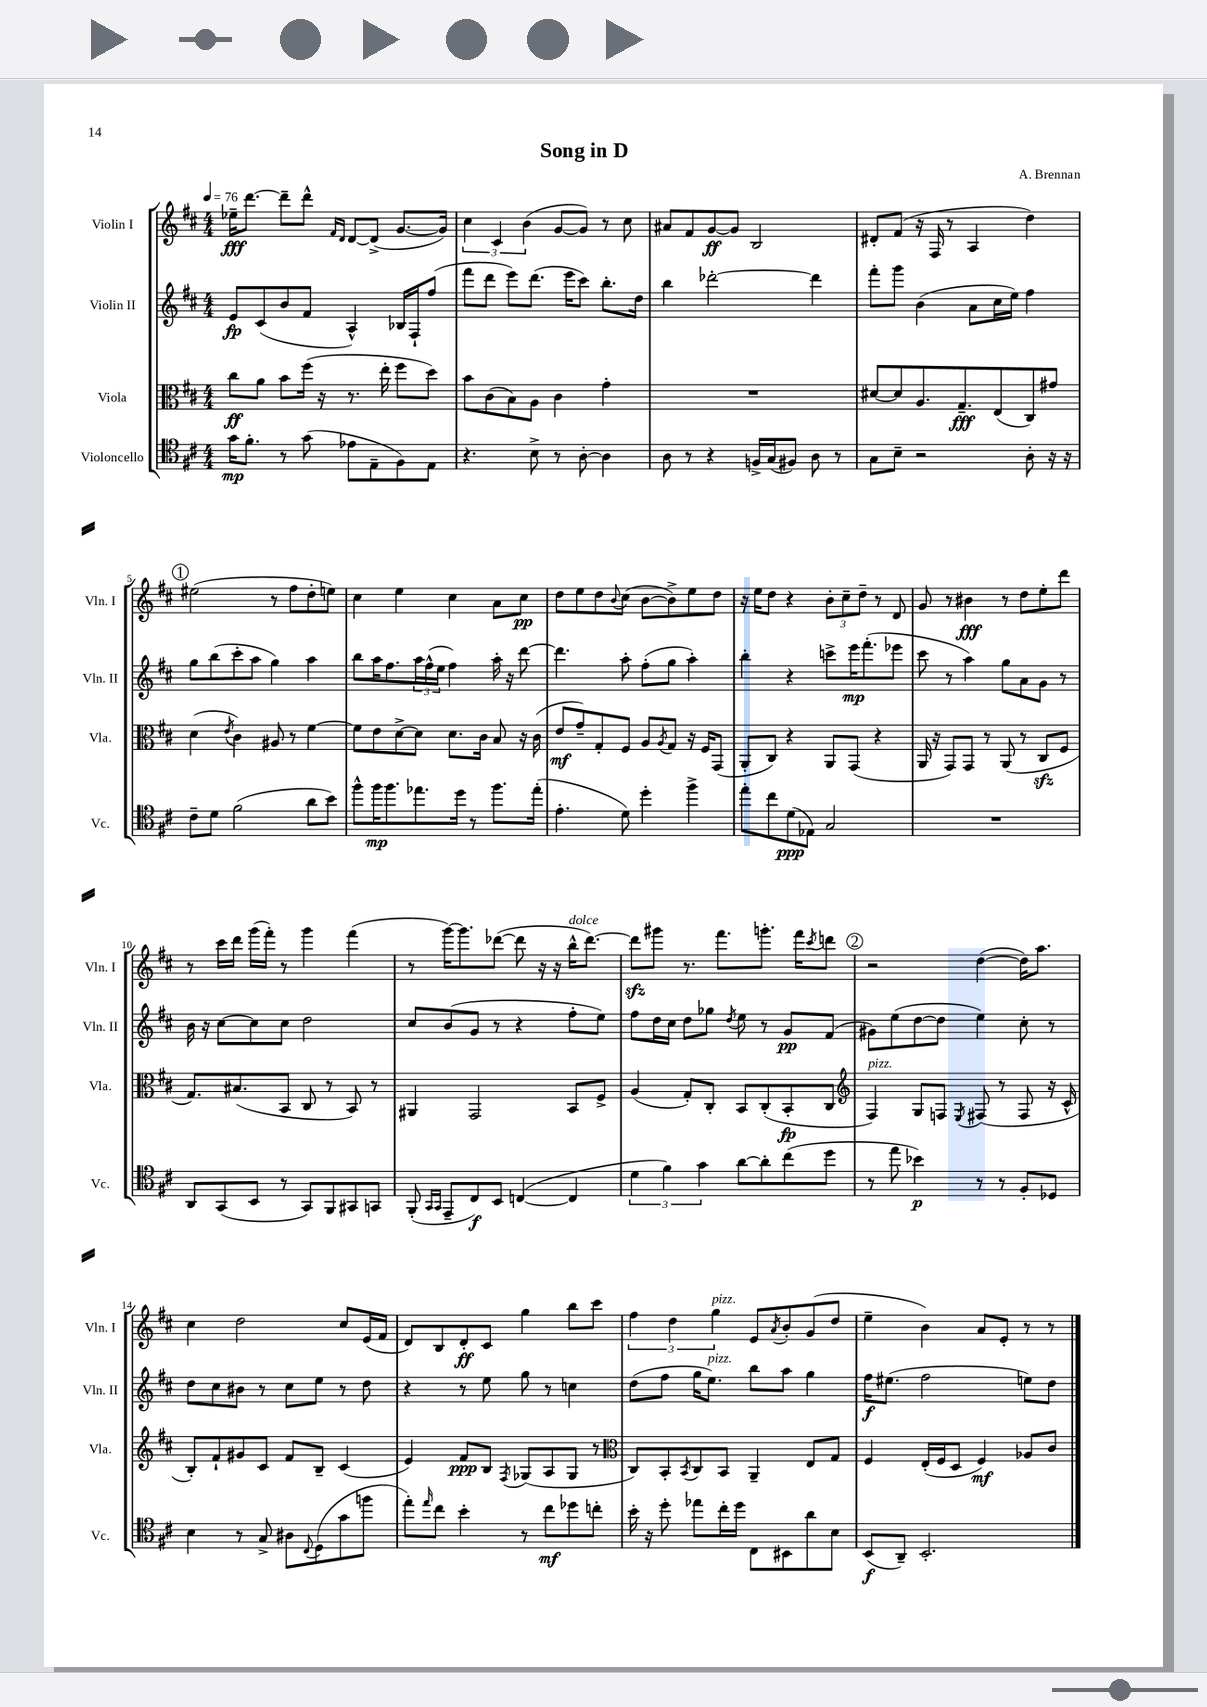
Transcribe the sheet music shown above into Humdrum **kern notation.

**kern	**dynam	**kern	**dynam	**kern	**dynam	**kern	**dynam
*part4	*part4	*part3	*part3	*part2	*part2	*part1	*part1
*staff4	*staff4	*staff3	*staff3	*staff2	*staff2	*staff1	*staff1
*I"Violoncello	*	*I"Viola	*	*I"Violin II	*	*I"Violin I	*
*I'Vc.	*	*I'Vla.	*	*I'Vln. II	*	*I'Vln. I	*
*clefC4	*	*clefC3	*	*clefG2	*	*clefG2	*
*k[f#c#]	*	*k[f#c#]	*	*k[f#c#]	*	*k[f#c#]	*
*M4/4	*	*M4/4	*	*M4/4	*	*M4/4	*
*MM76	*	*MM76	*	*MM76	*	*MM76	*
=1	=1	=1	=1	=1	=1	=1	=1
16g\KL	mp	8cc#\L	ff	8e/L	fp	16ee-X~\KL	fff
8.f#'\J	.	.	.	.	.	[8.ddd\J	.
.	.	8a\J	.	(8c#/	.	.	.
8r	.	8b\L	.	8b/	.	8ddd~\L]	.
(8g\	.	(16ff#\Jk	.	8f#/J	.	8ddd^^\J	.
.	.	16r	.	.	.	.	.
.	.	.	.	.	.	16qqf#/LL	.
.	.	.	.	.	.	16qqd/JJ	.
8e-X\L	.	8.r	.	4A^^/)	.	[8d/L	.
8E~\	.	.	.	.	.	(8d^/J]	.
.	.	16ee'\	.	.	.	.	.
8F#\)	.	8ff#\L	.	16B-X/LL	.	[8.g/L	.
.	.	.	.	16F#`/J	.	.	.
8E\J	.	8dd\J)	.	(8ff#/J	.	.	.
.	.	.	.	.	.	16g/Jk])	.
=2	=2	=2	=2	=2	=2	=2	=2
4.r	.	8b\L	.	8fff#\L	.	6cc#\	.
.	.	(8c#\	.	8ddd\J	.	.	.
.	.	.	.	.	.	6c#/	.
.	.	8B\)	.	8eee\L)	.	.	.
.	.	.	.	.	.	(6b\	.
8B^\	.	8A\J	.	(8.ddd\J	.	.	.
8r	.	4c#\	.	.	.	[8g/L	.
.	.	.	.	16eee\KL	.	.	.
[8A'\	.	.	.	8ccc#\J)	.	8g/J])	.
4A\]	.	4g'\	.	8.bb'\L	.	8r	.
.	.	.	.	.	.	8cc#\	.
.	.	.	.	16dd\Jk	.	.	.
=3	=3	=3	=3	=3	=3	=3	=3
8A\	.	1r	.	4bb\	.	8a#X/L	.
8r	.	.	.	.	.	8f#/	.
4r	.	.	.	[2ddd-X'\	.	[8g/	ff
.	.	.	.	.	.	8g/J]	.
16Fn^/LL	.	.	.	.	.	2B/	.
(16G/J	.	.	.	.	.	.	.
8F#X/J)	.	.	.	.	.	.	.
8A\	.	.	.	4ddd-\]	.	.	.
8r	.	.	.	.	.	.	.
=4	=4	=4	=4	=4	=4	=4	=4
8G\L	.	[8d#X/L	.	8fff#'\L	.	8d#X'/L	.
8B~\J	.	8d#/]	.	8ggg\J	.	(8f#/J	.
2r	.	8.A/	.	(4b\	.	16r	.
.	.	.	.	.	.	16F#/	.
.	.	.	.	.	.	8r	.
.	.	8.G~/	fff	.	.	.	.
.	.	.	.	8a\L	.	4A/	.
.	.	(8E/	.	16cc#\L	.	.	.
.	.	.	.	16ee\JJ)	.	.	.
8A'\	.	8C#/)	.	4ff#\	.	4dd\)	.
16r	.	8g#X/J	.	.	.	.	.
16r	.	.	.	.	.	.	.
!!LO:LB:g=z
!!LO:REH:place=s1:t=1
=5	=5	=5	=5	=5	=5	=5	=5
8c#~\L	.	(4d\	.	8gg\L	.	(2ee#X\	.
8d\J	.	.	.	(8bb\	.	.	.
.	.	8qe/	.	.	.	.	.
(2f#\	.	4c#\)	.	8ccc#'\	.	.	.
.	.	.	.	8aa\J	.	.	.
.	.	8A#X/	.	4gg\)	.	8r	.
.	.	8r	.	.	.	8ff#\L	.
8a\L	.	[4f#\	.	4aa\	.	8dd'\	.
8b\J)	.	.	.	.	.	8een\J)	.
=6	=6	=6	=6	=6	=6	=6	=6
8ff#^^\L	.	8f#\L]	.	8bb\L	.	4cc#\	.
16ff#\K	mp	8e\	.	16aa\K	.	.	.
8.ff#\	.	.	.	8.ff#\	.	.	.
.	.	[8d^\	.	.	.	4ee\	.
8.ee-X\	.	8d\J]	.	24aa\L	.	.	.
.	.	.	.	(24ff#^^\	.	.	.
.	.	.	.	24ee\JJ	.	.	.
.	.	8.d\L	.	4ff#\)	.	4cc#\	.
16dd\Jk	.	.	.	.	.	.	.
8r	.	.	.	.	.	.	.
.	.	16c#\Jk	.	.	.	.	.
8.ff#\L	.	8B/	.	16aa'\	.	8a\L	.
.	.	.	.	16r	.	.	.
.	.	16r	.	[8ddd\	.	8cc#\J	pp
(16ee-'\Jk	.	(16c#\	.	.	.	.	.
=7	=7	=7	=7	=7	=7	=7	=7
4.e'\	.	8e/L	mf	4.ddd\]	.	8dd\L	.
.	.	8g~/)	.	.	.	8ee\	.
.	.	8G'/	.	.	.	8dd\	.
.	.	.	.	.	.	8qqb/	.
8d\)	.	8F#/J	.	8aa'\	.	(8cc#\J	.
4dd'\	.	8A/L	.	(8ff#'\L	.	[8b\L	.
.	.	8qA/	.	.	.	.	.
.	.	8G/J	.	8gg\J	.	8b^\])	.
4ff#^\	.	16r	.	4aa'\)	.	8ee\	.
.	.	16F#/KL	.	.	.	.	.
.	.	(8GG/J	.	.	.	8dd\J	.
=8	=8	=8	=8	=8	=8	=8	=8
8ee'\L	.	8AA'/L	.	4bb'\	.	16r	.
.	.	.	.	.	.	16ee\KL	.
8cc#\	.	8C#/J)	.	.	.	8dd\J	.
(8d\	ppp	4r	.	4r	.	4r	.
8E-X\J)	.	.	.	.	.	.	.
2G/	.	8AA/L	.	8cccn^\L	.	12b'\L	.
.	.	.	.	.	.	12cc#~\	.
.	.	(8GG/J	.	16eee\K	mp	.	.
.	.	.	.	.	.	12dd~\J	.
.	.	.	.	(8.fff#'\	.	.	.
.	.	4r	.	.	.	8r	.
.	.	.	.	8eee-X\J	.	8d/	.
=9	=9	=9	=9	=9	=9	=9	=9
1r	.	16AA/	.	8ccc#\	.	8g/	.
.	.	16r	.	.	.	.	.
.	.	8GG/L)	.	8r	.	8r	.
.	.	8GG/J	.	4aa\)	.	4b#X\	fff
.	.	8r	.	.	.	.	.
.	.	(8AA/	.	8gg\L	.	8r	.
.	.	8r	.	8a\	.	8dd\L	.
.	.	8C#zz/L	.	8g\J	.	8ee'\	.
.	.	8F#/J	.	8r	.	8ddd\J	.
!!LO:LB:g=z
=10	=10	=10	=10	=10	=10	=10	=10
8AA/L	.	8.G/L)	.	16b\	.	8r	.
.	.	.	.	16r	.	.	.
(8GG/	.	.	.	[8cc#\L	.	16ccc#\LL	.
.	.	(8.B#X/	.	.	.	16ddd\JJ	.
8BB/J	.	.	.	8cc#\]	.	(16ggg\LL	.
.	.	.	.	.	.	16fff#'\JJ)	.
8r	.	8BB/J	.	8cc#\J	.	8r	.
8GG/L)	.	8C#/	.	2dd\	.	4ggg\	.
8FF#/	.	8r	.	.	.	.	.
8GG#X/	.	8BB/)	.	.	.	(4fff#\	.
8GGn/J	.	8r	.	.	.	.	.
=11	=11	=11	=11	=11	=11	=11	=11
(8FF#'/	.	4AA#X/	.	8cc#/L	.	8r	.
16qqGG/LL	.	.	.	.	.	.	.
16qqGG/JJ	.	.	.	.	.	.	.
8EE~/L	.	.	.	(8b/	.	[16ggg\KL)	.
.	.	.	.	.	.	8.ggg\]	.
8C#/)	f	2GG/	.	8g/J	.	.	.
8BB/J	.	.	.	8r	.	([8ddd-X\J	.
([4Cn/	.	.	.	4r	.	8ddd-\]	.
.	.	.	.	.	.	16r	.
.	.	.	.	.	.	16r	.
!	!	!	!	!	!	!LO:TX:a:i:t=dolce	!
4C/]	.	8BB/L	.	8ff#'\L	.	16bb^^\KL	.
.	.	.	.	.	.	[8.ddd-\J)	.
.	.	8F#^/J	.	8ee\J)	.	.	.
=12	=12	=12	=12	=12	=12	=12	=12
6d\	.	(4A/	.	8ff#\L	.	8ddd-zz\L]	.
.	.	.	.	16dd\L	.	8ggg#X\J	.
6f#\)	.	.	.	.	.	.	.
.	.	.	.	16cc#\JJ	.	.	.
.	.	8G'/L)	.	8dd\L	.	8.r	.
6g\	.	.	.	.	.	.	.
.	.	8C#'/J	.	8gg-X\J	.	.	.
.	.	.	.	.	.	8.fff#\L	.
.	.	.	.	8qdd/	.	.	.
[8a\L	.	8BB/L	.	8ee\	.	.	.
8a'\]	.	(8C#'/	.	8r	.	8.gggn'\J	.
(8cc#\	.	8BB'/	fp	8g/L	pp	.	.
.	.	.	.	.	.	16fff#\KL	.
.	.	.	.	.	.	8qccc#/	.
8dd\J	.	8C#/J	.	(8f#/J	.	8dddn\J	.
!!LO:REH:place=s1:t=2
=13	=13	=13	=13	=13	=13	=13	=13
*	*	*clefG2	*	*	*	*	*
!	!	!LO:TX:a:i:t=pizz.	!	!	!	!	!
8r	.	4F#/)	.	8g#X\L)	.	2r	.
8ee\	.	.	.	(8ee\	.	.	.
4b-X\)	p	8G/L	.	[8dd\	.	.	.
.	.	8Fn/J	.	8dd\J]	.	.	.
.	.	8qE/	.	.	.	.	.
8r	.	(8F#X/	.	4ee\)	.	([4dd\	.
8r	.	8r	.	.	.	.	.
8F#'/L	.	8F#/	.	8cc#'\	.	16dd\KL])	.
.	.	.	.	.	.	8.aa\J	.
8D-X/J	.	16r	.	8r	.	.	.
.	.	16c#^^/	.	.	.	.	.
!!LO:LB:g=z
=14	=14	=14	=14	=14	=14	=14	=14
4B\	.	8B'/L)	.	8dd\L	.	4cc#\	.
.	.	8f#`/	.	8cc#\	.	.	.
8r	.	8g#X/	.	8b#X\J	.	2dd\	.
8G^/	.	8c#/J	.	8r	.	.	.
8A#X\L	.	8f#/L	.	8cc#\L	.	.	.
8qqC#/	.	.	.	.	.	.	.
(8D\	.	8B~/J	.	8ee\J	.	.	.
8g\	.	(4c#/	.	8r	.	8cc#/L	.
8ffn\J	.	.	.	8dd\	.	(16e/L	.
.	.	.	.	.	.	16f#/JJ	.
=15	=15	=15	=15	=15	=15	=15	=15
8ee'\L)	.	4e/)	.	4r	.	8d/L)	.
16qqee/	.	.	.	.	.	.	.
8cc#\J	.	.	.	.	.	8B/	.
4b'\	.	8f#/L	ppp	8r	.	8d'/	ff
.	.	8B/J	.	8ee\	.	8c#/J	.
.	.	8qF#/	.	.	.	.	.
8r	.	(8G-X/L	.	8gg\	.	4gg\	.
8cc#\L	mf	8A/	.	8r	.	.	.
8dd-X\	.	8G-/J	.	4ccn\	.	8bb\L	.
8ccn'\J	.	8r	.	.	.	8ccc#\J	.
=16	=16	=16	=16	=16	=16	=16	=16
*	*	*clefC3	*	*	*	*	*
16b'\	.	8C#/L)	.	(8dd\L	.	6ff#\	.
16r	.	.	.	.	.	.	.
8dd'\	.	8BB'/	.	8ff#\J	.	.	.
.	.	.	.	.	.	6dd\	.
.	.	8qBB/	.	.	.	.	.
8ee-X\L	.	8C#/	.	16gg\KL	.	.	.
!	!	!	!	!LO:TX:a:i:t=pizz.	!	!	!
.	.	.	.	8.ee\J)	.	.	.
!	!	!	!	!	!	!LO:TX:a:i:t=pizz.	!
.	.	.	.	.	.	6gg\	.
16cc#'\L	.	8BB/J	.	.	.	.	.
16dd\JJ	.	.	.	.	.	.	.
8C#\L	.	4AA~/	.	8bb\L	.	8e/L	.
.	.	.	.	.	.	8qa/	.
8BB#X\	.	.	.	8aa\J	.	8b'/	.
8a\	.	8E/L	.	4gg\	.	(8g/	.
8B\J	.	8G/J	.	.	.	8dd/J	.
=17	=17	=17	=17	=17	=17	=17	=17
(8BB/L	f	4F#/	.	16ff#\KL	f	4ee~\	.
.	.	.	.	(8.ee#X\J	.	.	.
8AA~/J)	.	.	.	.	.	.	.
2.BB'/	.	(16E'/LL	.	2ff#\	.	4b\)	.
.	.	16F#/J	.	.	.	.	.
.	.	8D/J	.	.	.	.	.
.	.	4F#/)	mf	.	.	8a/L	.
.	.	.	.	.	.	8e'/J	.
.	.	8A-X/L	.	8een\L)	.	8r	.
.	.	8c#/J	.	8dd\J	.	8r	.
==	==	==	==	==	==	==	==
*-	*-	*-	*-	*-	*-	*-	*-
